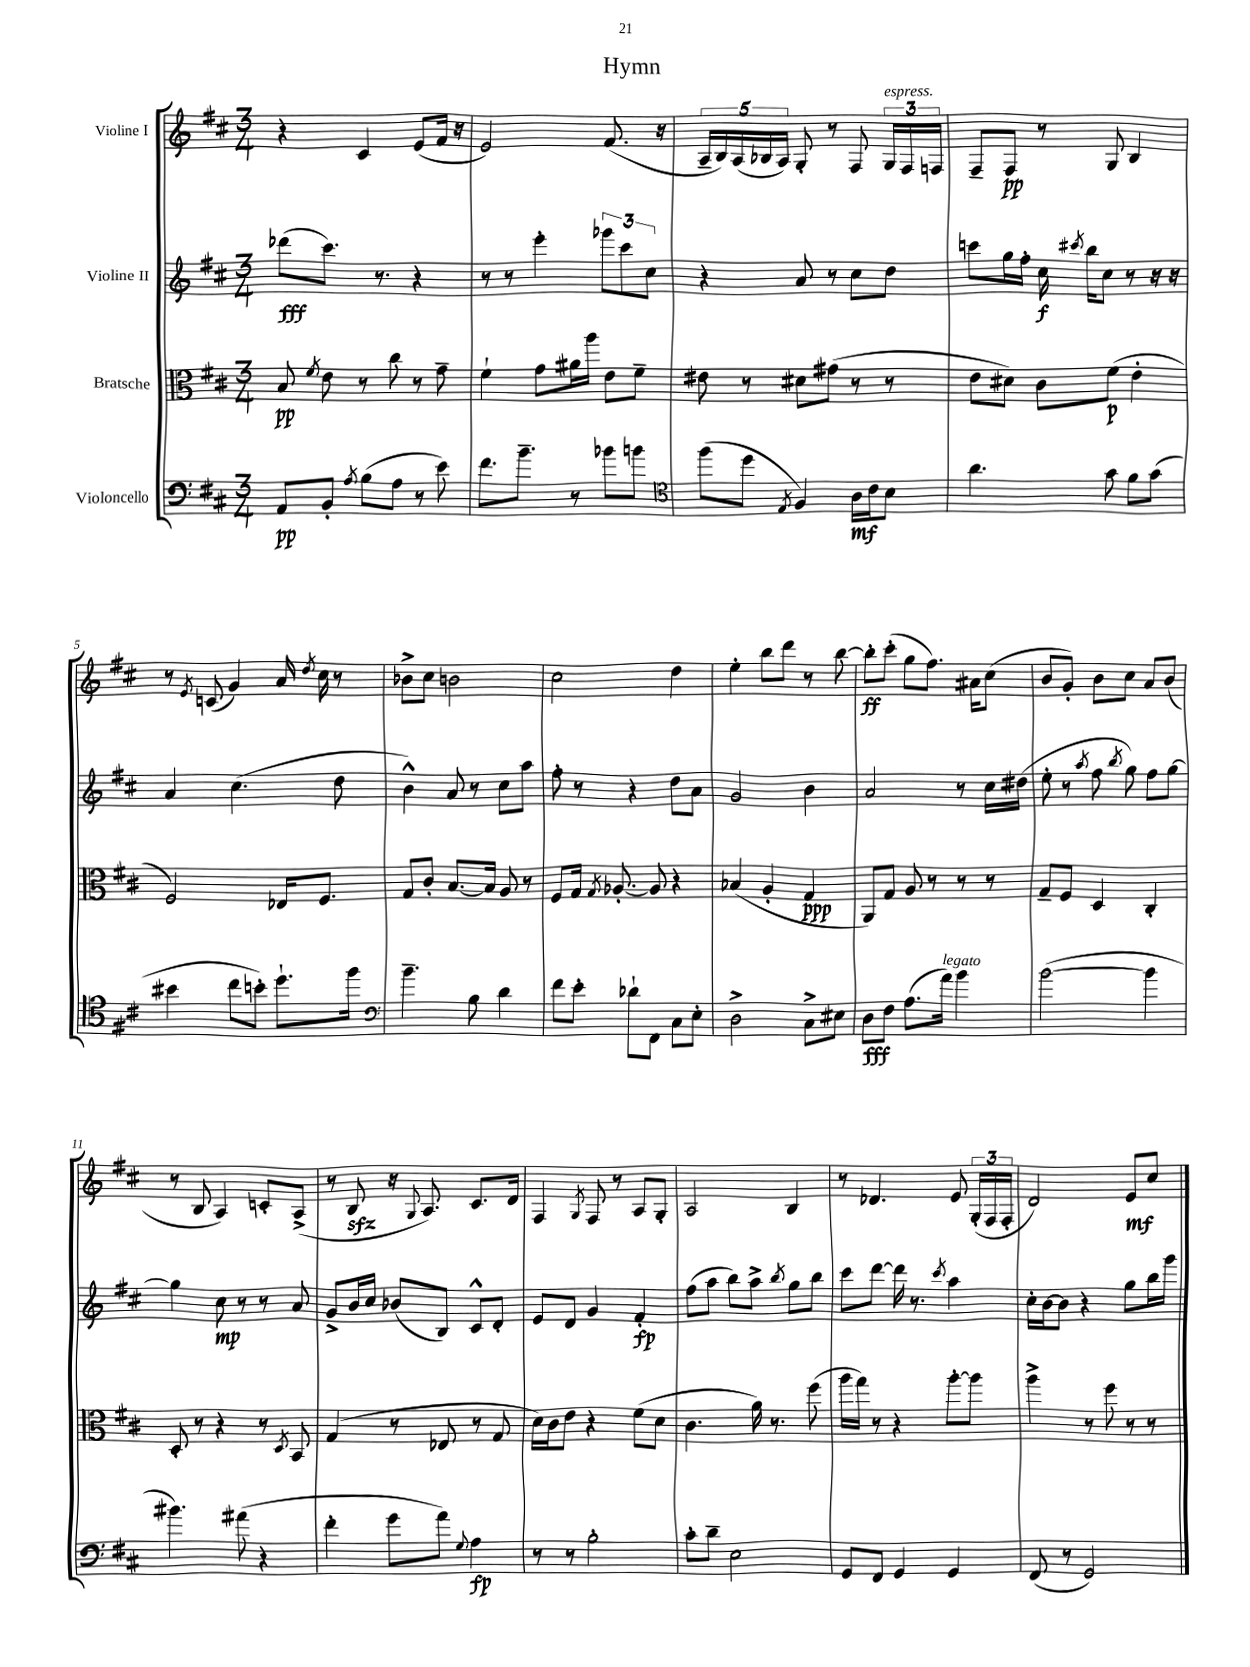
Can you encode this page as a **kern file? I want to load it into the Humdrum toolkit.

**kern	**dynam	**kern	**dynam	**kern	**dynam	**kern	**dynam
*part4	*part4	*part3	*part3	*part2	*part2	*part1	*part1
*staff4	*staff4	*staff3	*staff3	*staff2	*staff2	*staff1	*staff1
*I"Violoncello	*	*I"Bratsche	*	*I"Violine II	*	*I"Violine I	*
*clefF4	*	*clefC3	*	*clefG2	*	*clefG2	*
*k[f#c#]	*	*k[f#c#]	*	*k[f#c#]	*	*k[f#c#]	*
*M3/4	*	*M3/4	*	*M3/4	*	*M3/4	*
=1	=1	=1	=1	=1	=1	=1	=1
8AA/L	pp	8B/	pp	(8ddd-X\L	fff	4r	.
.	.	8qf#/	.	.	.	.	.
8BB'/J	.	8e\	.	8.ccc#\J)	.	.	.
8qA/	.	.	.	.	.	.	.
(8B\L	.	8r	.	.	.	4c#/	.
.	.	.	.	8.r	.	.	.
8A\J	.	8cc#\	.	.	.	.	.
8r	.	8r	.	4r	.	(8e/L	.
8e\)	.	8g~\	.	.	.	16f#/Jk	.
.	.	.	.	.	.	16r	.
=2	=2	=2	=2	=2	=2	=2	=2
8.f#\L	.	4f#`\	.	8r	.	2e/)	.
.	.	.	.	8r	.	.	.
8.b~\J	.	.	.	.	.	.	.
.	.	8g\L	.	4eee'\	.	.	.
8r	.	16a#X\L	.	.	.	.	.
.	.	16aa\JJ	.	.	.	.	.
8b-X\L	.	8e\L	.	12ggg-X\L	.	(8.f#/	.
.	.	.	.	12ccc#\	.	.	.
8bn\J	.	8f#~\J	.	.	.	.	.
.	.	.	.	12cc#\J	.	.	.
.	.	.	.	.	.	16r	.
=3	=3	=3	=3	=3	=3	=3	=3
*clefC4	*	*	*	*	*	*	*
(8ff#\L	.	8e#X\	.	4r	.	20A~/LL	.
.	.	.	.	.	.	20B/)	.
.	.	.	.	.	.	(20A/	.
8dd\J	.	8r	.	.	.	.	.
.	.	.	.	.	.	20B-X/	.
.	.	.	.	.	.	20A/JJ)	.
8qE/	.	.	.	.	.	.	.
4F#/)	.	8d#X\L	.	8a/	.	8G'/	.
.	.	(8g#X\J	.	8r	.	8r	.
16A\LL	mf	8r	.	8cc#\L	.	8F#/	.
16c#\J	.	.	.	.	.	.	.
!	!	!	!	!	!	!LO:TX:a:i:t=espress.	!
8B\J	.	8r	.	8dd\J	.	24G/LL	.
.	.	.	.	.	.	24F#/	.
.	.	.	.	.	.	24Fn/JJ	.
=4	=4	=4	=4	=4	=4	=4	=4
4.a\	.	8e\L	.	8cccn\L	.	8F#~/L	.
.	.	8d#X\J)	.	16gg\L	.	8F#/J	pp
.	.	.	.	16ff#'\JJ	.	.	.
.	.	8c#\L	.	16cc#\	f	8r	.
.	.	.	.	8qccc#X/	.	.	.
.	.	.	.	16bb\KL	.	.	.
8g\	.	(8f#\J	p	8cc#\J	.	8G/	.
8f#\L	.	4e'\	.	8r	.	4B/	.
(8g\J	.	.	.	16r	.	.	.
.	.	.	.	16r	.	.	.
!!LO:LB:g=z
=5	=5	=5	=5	=5	=5	=5	=5
4b#X\	.	2F#/)	.	4a/	.	8r	.
.	.	.	.	.	.	8qe/	.
.	.	.	.	.	.	(8cn/	.
8cc#\L	.	.	.	(4.cc#\	.	4g/)	.
8bn'\J)	.	.	.	.	.	.	.
8.dd`\L	.	16E-X/KL	.	.	.	16a/	.
.	.	.	.	.	.	8qdd/	.
.	.	8.F#/J	.	.	.	16cc#\	.
.	.	.	.	8dd\	.	8r	.
16ff#\Jk	.	.	.	.	.	.	.
=6	=6	=6	=6	=6	=6	=6	=6
*clefF4	*	*	*	*	*	*	*
4.b~\	.	8G/L	.	4b^^\)	.	8b-X^\L	.
.	.	8c#'/J	.	.	.	8cc#\J	.
.	.	[8.B/L	.	8a/	.	2bn\	.
8B\	.	.	.	8r	.	.	.
.	.	16B/Jk]	.	.	.	.	.
4d\	.	8A/	.	8cc#\L	.	.	.
.	.	8r	.	8aa\J	.	.	.
=7	=7	=7	=7	=7	=7	=7	=7
8f#\L	.	8F#/L	.	8ff#'\	.	2cc#\	.
8e'\J	.	16G/Jk	.	8r	.	.	.
.	.	8qG/	.	.	.	.	.
.	.	[8.A-X'/	.	.	.	.	.
8d-X`\L	.	.	.	4r	.	.	.
8FF#\J	.	8A-/]	.	.	.	.	.
8C#\L	.	4r	.	8dd\L	.	4dd\	.
8E'\J	.	.	.	8a\J	.	.	.
=8	=8	=8	=8	=8	=8	=8	=8
2D^\	.	(4B-X/	.	2g/	.	4ee'\	.
.	.	4A'/	.	.	.	8bb\L	.
.	.	.	.	.	.	8ddd\J	.
8C#^\L	.	4G/	ppp	4b\	.	8r	.
8E#X\J	.	.	.	.	.	[8bb\	.
=9	=9	=9	=9	=9	=9	=9	=9
8D\L	fff	8AA/L)	.	2a/	.	8bb'\L]	ff
8F#\J	.	8G/J	.	.	.	(8ccc#'\J	.
(8.A\L	.	8A/	.	.	.	8gg\L	.
.	.	8r	.	.	.	8.ff#\J)	.
!LO:TX:a:i:t=legato	!	!	!	!	!	!	!
16a\Jk)	.	.	.	.	.	.	.
4b\	.	8r	.	8r	.	.	.
.	.	.	.	.	.	16a#X\KL	.
.	.	8r	.	16cc#\LL	.	(8cc#\J	.
.	.	.	.	(16dd#X\JJ	.	.	.
=10	=10	=10	=10	=10	=10	=10	=10
([2b\	.	8G~/L	.	8ee'\	.	8b/L	.
.	.	8F#/J	.	8r	.	8g'/J)	.
.	.	.	.	8qaa/	.	.	.
.	.	4D/	.	8ff#\	.	8b\L	.
.	.	.	.	8qbb/	.	.	.
.	.	.	.	8gg\)	.	8cc#\J	.
4b\]	.	4C#'/	.	8ff#\L	.	8a/L	.
.	.	.	.	[8gg\J	.	(8b/J	.
!!LO:LB:g=z
=11	=11	=11	=11	=11	=11	=11	=11
4.b#X\)	.	8D'/	.	4gg\]	.	8r	.
.	.	8r	.	.	.	8B/	.
.	.	4r	.	8cc#\	mp	4A/)	.
(8a#X\	.	.	.	8r	.	.	.
4r	.	8r	.	8r	.	8cn'/L	.
.	.	8qD/	.	.	.	.	.
.	.	8BB/	.	8a/	.	(8A^/J	.
=12	=12	=12	=12	=12	=12	=12	=12
4f#'\	.	(4G/	.	8g^/L	.	8r	.
.	.	.	.	16b/L	.	8Bzz/	.
.	.	.	.	16cc#/JJ	.	.	.
8g\L	.	8r	.	(8b-X/L	.	16r	.
.	.	.	.	.	.	8qqG/	.
.	.	.	.	.	.	8.A/)	.
8a\J)	.	8E-X/	.	8B/J)	.	.	.
8qqG/	.	.	.	.	.	.	.
4A\	fp	8r	.	8c#^^/L	.	8.c#/L	.
.	.	8G/	.	8d'/J	.	.	.
.	.	.	.	.	.	16d/Jk	.
=13	=13	=13	=13	=13	=13	=13	=13
8r	.	16d\LL)	.	8e/L	.	4F#/	.
.	.	16c#\J	.	.	.	.	.
8r	.	8e\J	.	8d/J	.	.	.
.	.	.	.	.	.	8qG/	.
2B'\	.	4r	.	4g/	.	8F#/	.
.	.	.	.	.	.	8r	.
.	.	(8f#\L	.	4f#'/	fp	8A/L	.
.	.	8d\J	.	.	.	8G'/J	.
=14	=14	=14	=14	=14	=14	=14	=14
8c#'\L	.	4.c#\	.	(8ff#\L	.	2A/	.
8d~\J	.	.	.	8aa\J	.	.	.
2E\	.	.	.	8bb\L)	.	.	.
.	.	16a\)	.	8aa^\J	.	.	.
.	.	8.r	.	.	.	.	.
.	.	.	.	8qbb/	.	.	.
.	.	.	.	8gg\L	.	4B/	.
.	.	(8ff#\	.	8bb\J	.	.	.
=15	=15	=15	=15	=15	=15	=15	=15
8GG/L	.	16aa\LL	.	8ccc#\L	.	8r	.
.	.	16gg\JJ)	.	.	.	.	.
8FF#/J	.	8r	.	[8ddd\J	.	4.d-X/	.
4GG/	.	4r	.	16ddd\]	.	.	.
.	.	.	.	8.r	.	.	.
.	.	.	.	8qccc#/	.	.	.
4GG/	.	[8aa'\L	.	4aa\	.	8e/	.
.	.	8aa\J]	.	.	.	(24G'/LL	.
.	.	.	.	.	.	24F#/	.
.	.	.	.	.	.	24F#'/JJ	.
=16	=16	=16	=16	=16	=16	=16	=16
(8FF#/	.	4aa^\	.	16cc#'\LL	.	2d/)	.
.	.	.	.	[16b\J	.	.	.
8r	.	.	.	8b\J]	.	.	.
2GG/)	.	8r	.	4r	.	.	.
.	.	8ff#\	.	.	.	.	.
.	.	8r	.	8gg\L	.	8e/L	mf
.	.	8r	.	16bb\L	.	8cc#/J	.
.	.	.	.	16ggg\JJ	.	.	.
==	==	==	==	==	==	==	==
*-	*-	*-	*-	*-	*-	*-	*-
